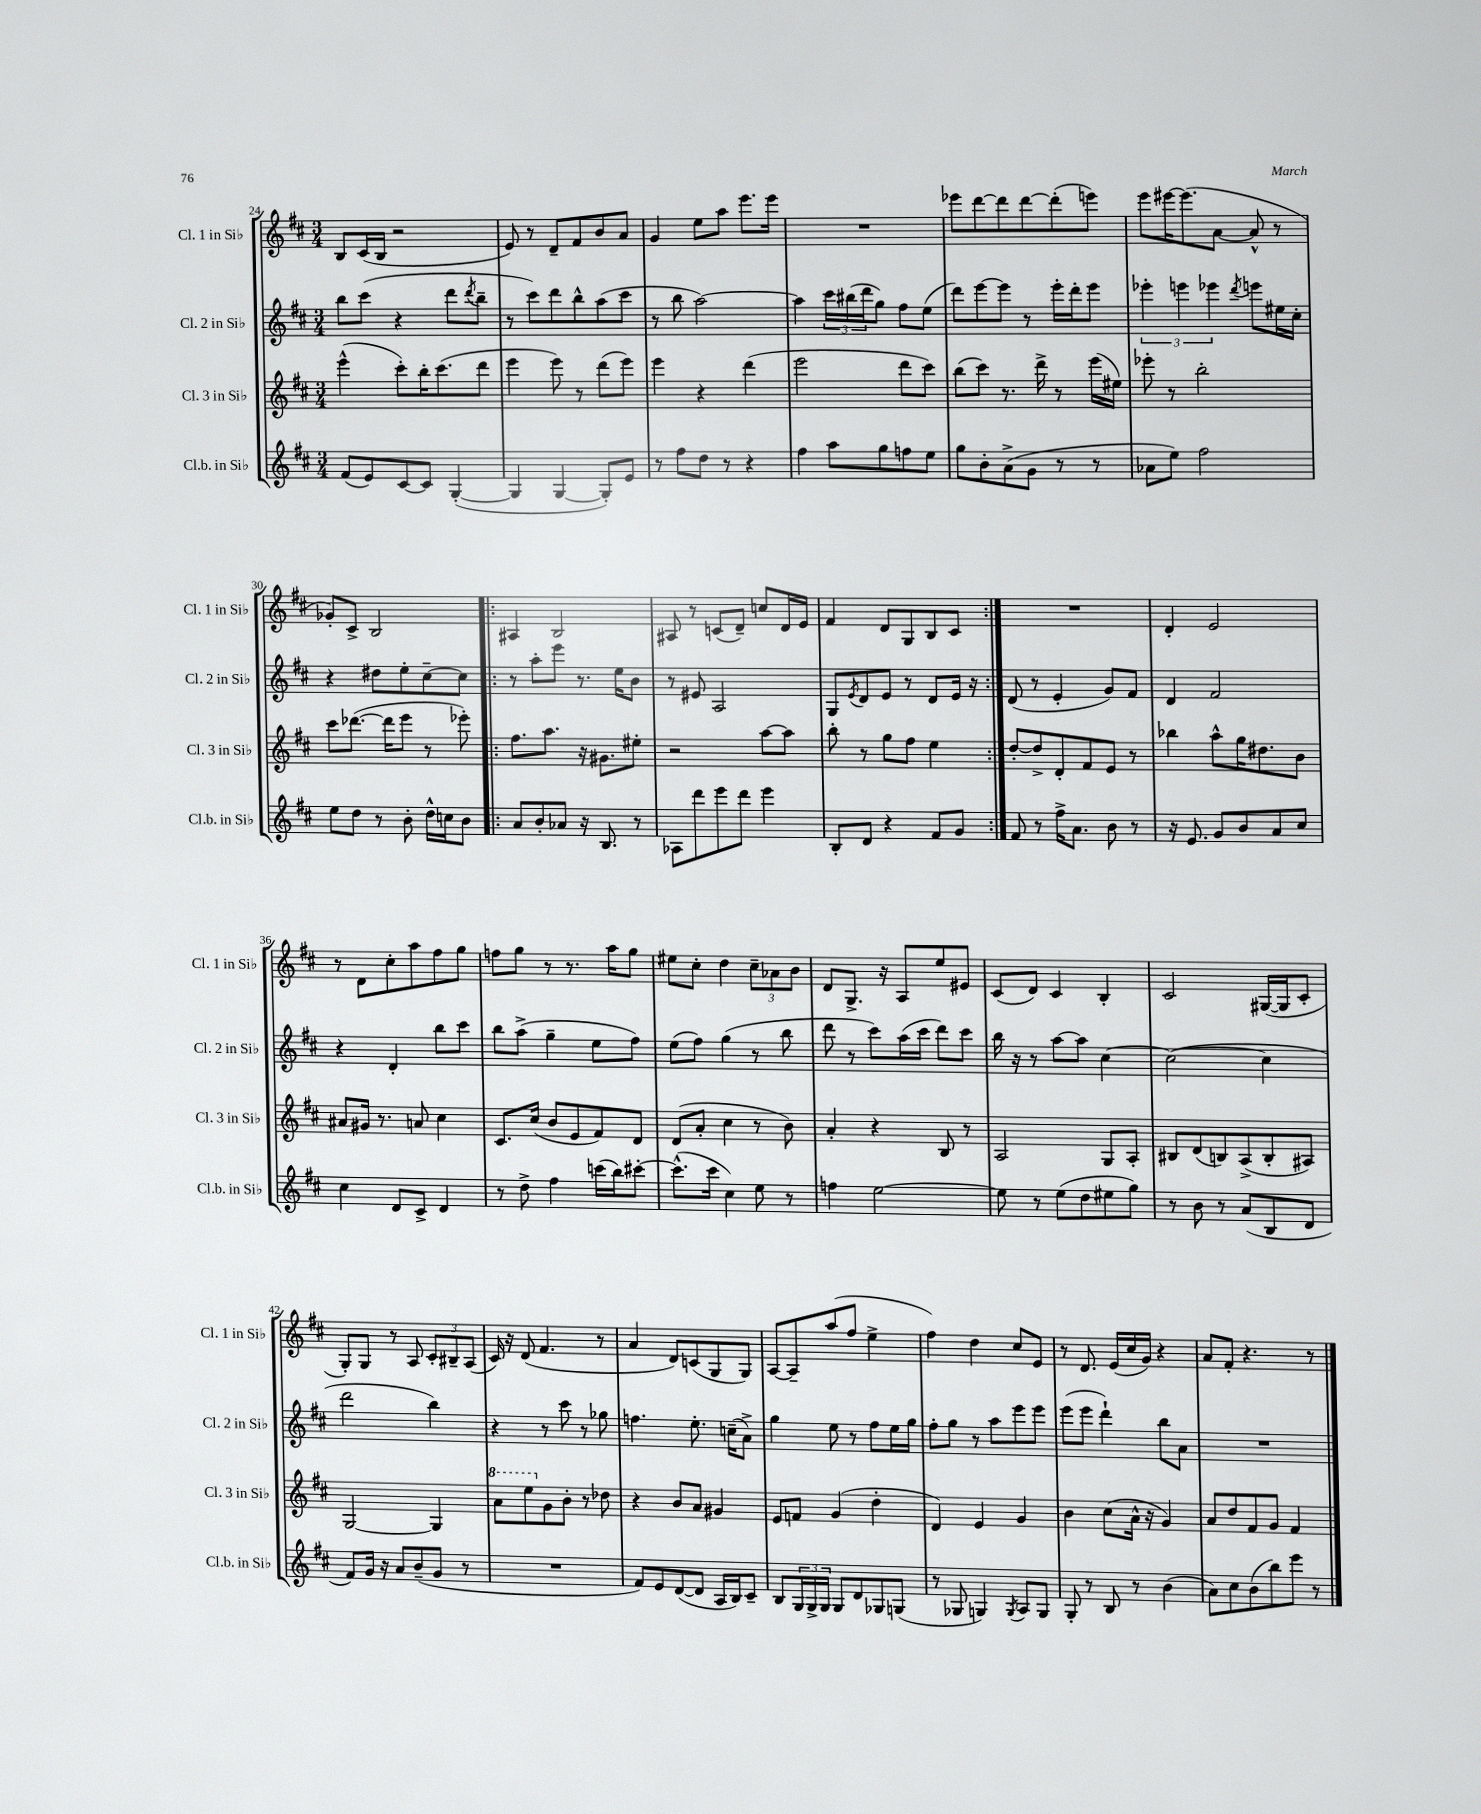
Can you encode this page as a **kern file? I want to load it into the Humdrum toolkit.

**kern	**kern	**kern	**kern
*staff4	*staff3	*staff2	*staff1
*clefG2	*clefG2	*clefG2	*clefG2
*k[f#c#]	*k[f#c#]	*k[f#c#]	*k[f#c#]
*M3/4	*M3/4	*M3/4	*M3/4
(8f#/L	(4eee^^\	8bb\L	8B/L
8e/)	.	(8ccc#\J	(16c#/L
.	.	.	16B/JJ
[8c#/	8ccc#'\L)	4r	2r
8c#/]J	16bb'\K	.	.
.	(8.ccc#\	.	.
([4G'/	.	8ddd\L	.
.	.	8qddd/	.
.	8ddd\J	8bb~\J	.
=	=	=	=
4G/]	4eee\	8r	8e/)
.	.	8ccc#\L)	8r
[4G/	8eee\)	8ddd\	8d~/L
.	8r	8bb^^\	8f#/
8G'/]L)	(8ddd\L	(8aa\	8b/
8e/J	8eee\J)	8ccc#\J	8a/J
=	=	=	=
8r	4eee\	8r	4g/
8ff#\L	.	8bb\	.
8dd\J	4r	[2aa\)	8ee\L
8r	.	.	8aa\J
4r	(4ddd\	.	8.eee\L
.	.	.	16eee\Jk
=	=	=	=
4ff#\	2eee\	4aa\]	2.r
8aa\L	.	24ccc#\LL	.
.	.	(24bb#\	.
.	.	24ddd\J	.
8gg\	.	8gg\J)	.
8ff\	8ddd\L	8ff#\L	.
8ee\J	8ccc#\J)	(8ee\J	.
=	=	=	=
8gg\L	(8bb\L	8ddd\L)	8eee-\L
8b'\	8ccc#\J)	[8eee\	[8ddd\
(8a^\	8.r	8eee\]J	8ddd\]
8g\J	.	8r	[8ddd\
.	16ddd^\	.	.
8r	8r	16eee'\LL	(8ddd'\]
.	.	16ddd'\J	.
8r	(16eee\LL	8eee\J	8eee\J)
.	16ee#\JJ)	.	.
=	=	=	=
8a-\L	8eee-'\	6eee-'\	8eee\L
8ee\J)	8r	.	[16eee#\K
.	.	6eee\	.
.	.	.	(8.eee#\]
2ff#\	2bb'\	.	.
.	.	6eee-\	.
.	.	.	[8a\J
.	.	8qddd/	.
.	.	8eee\L	8a^^/]
.	.	16ee#\L	8r
.	.	16cc#'\JJ	.
=	=	=	=
8ee\L	8ccc#\L	4r	8g-'/L)
8dd\J	([8.ddd-\J	.	8c#^/J
8r	.	8dd#\L	2B/
.	16ddd-\]LK	.	.
8b'\	8eee\J	8ee'\	.
16dd^^\LL	8r	[8cc#~\	.
16cc\J	.	.	.
8b\J	8eee-'\)	8cc#\]J	.
=!|:	=!|:	=!|:	=!|:
8a/L	8.ff#\L	8r	4A#/
8b'/	.	8aa'\L	.
.	8.aa\J	.	.
8a-/J	.	8eee\J	2B/
16r	16r	8.r	.
8.B/	8.g#\L	.	.
.	.	16ee\LK	.
8r	8ee#'\J	8b\J	.
=	=	=	=
8A-\L	2r	8r	8A#/
8ddd\	.	8e#/	8r
8eee\	.	2A/	(8c/L
8ddd\J	.	.	8d~/J)
4eee\	[8aa\L	.	8cc/L
.	8aa\]J	.	16d/L
.	.	.	16e/JJ
=	=	=	=
8B'/L	8bb'\	8G/L	4f#/
.	.	8qe/	.
8d/J	8r	8d/	.
4r	8gg\L	8e/J	8d/L
.	8ff#\J	8r	8G/
8f#/L	4ee\	8d/L	8B/
8g/J	.	16e/Jk	8c#/J
.	.	16r	.
=:|!	=:|!	=:|!	=:|!
8f#/	[8dd'/L	(8d/	2.r
8r	8dd^/]	8r	.
16ff#^\LK	8d'/	4e'/	.
8.a\J	.	.	.
.	8f#/	.	.
8b\	8e/J	8g/L)	.
8r	8r	8f#/J	.
=	=	=	=
16r	4bb-\	4d/	4d'/
8.e/	.	.	.
8g/L	8aa^^\L	2f#/	2e/
8b/	16gg\K	.	.
.	8.dd#\	.	.
8a/	.	.	.
8cc#/J	8b\J	.	.
=	=	=	=
4cc#\	8a#/L	4r	8r
.	16g#/Jk	.	8d\L
.	8.r	.	.
8d/L	.	4d'/	8cc#'\
8c#^/J	8a/	.	8aa\
4d/	4cc#\	8bb\L	8ff#\
.	.	8ccc#\J	8gg\J
=	=	=	=
8r	8.c#/L	8bb\L	8ff\L
8dd^\	.	(8aa^\J	8gg\J
.	(16cc#/Jk	.	.
4ff#\	8b/L	4gg~\	8r
.	8e/	.	8.r
(16ccc\LL	8f#/)	8ee\L	.
16bb\J)	.	.	16aa\LK
[8ccc#'\J	8d/J	8ff#\J)	8gg\J
=	=	=	=
(8.ccc#^^\]L	(8d/L	(8ee\L	8ee#\L
.	8a'/J	8ff#\J)	8cc#'\J
16ccc#\Jk	.	.	.
4cc#\)	4cc#\	(4gg\	4dd\
8ee\	8r	8r	12cc#~\L
.	.	.	12a-\
8r	8b\)	8bb\	.
.	.	.	12b\J
=	=	=	=
4ff\	4a'/	8ddd\	8d/L
.	.	8r	8.G^/J
[2ee\	4r	8ccc#\L)	.
.	.	.	16r
.	.	(16aa\L	8A/L
.	.	16ccc#\JJ	.
.	8B/	8ddd\L)	8ee/
.	8r	8ccc#\J	8e#/J
=	=	=	=
8ee\]	2A/	16bb\	(8c#/L
.	.	16r	.
8r	.	8r	8d/J)
(8ee\L	.	[8aa\L	4c#/
8dd\	.	8aa\]J	.
8ee#\	8G/L	[4cc#\	4B'/
8gg\J)	8A'/J	.	.
=	=	=	=
8r	8B#/L	(2cc#\_	2c#/
8b\	(8d/	.	.
8r	8B/)	.	.
(8a/L	(8A^/	.	.
8B/	8B'/	4cc#\]	([16G#/LL
.	.	.	16G#/]J
8d/J	8A#/J)	.	8c#'/J
=	=	=	=
8f#/L)	[2G/	2ddd\	8G'/L)
16g/Jk	.	.	8G/J
16r	.	.	.
8a/L	.	.	8r
(8b~/	.	.	8A/
8g/J	4G/]	4bb\)	12c#'/L
.	.	.	12B#~/
8r	.	.	.
.	.	.	(12A/J
=	=	=	=
2.r	8aa\L	4r	16c#/)
.	.	.	16r
.	8eee\	.	(8d/
.	8g\	8r	4.f#/
.	8b'\J	8ccc#\	.
.	8r	8r	.
.	8dd-\	8gg-\	8r
=	=	=	=
8f#/L)	4r	4.ff\	4a/
8e/	.	.	.
([8d/	8b/L	.	8d/L)
8d/]J	8a/J	8.ee'\	(8c/
16A/LL	4g#/	.	8G/
16B/J)	.	(16cc~\LK	.
8c#~/J	.	8a^\J)	8G/J)
=	=	=	=
8B/L	8e/L	4gg\	[8A/L
24G/L	8f/J	.	8A~/]
24G^/	.	.	.
24G/JJ	.	.	.
8G/L	(4g/	8ee\	(8aa/
8d/	.	8r	8ff#/J
8G-/	4dd'\	8ff#\L	4ee^\
(8G/J	.	16ee\L	.
.	.	16gg\JJ	.
=	=	=	=
8r	4d/)	8ff#'\L	4ff#\)
8G-/	.	8gg\J	.
4G/)	4e/	8r	4dd\
.	.	8aa\L	.
8qG/	.	.	.
8A/L	4g/	8eee\	8cc#/L
8G/J	.	8eee\J	8e/J
=	=	=	=
8G'/	4b\	(8eee\L	8r
8r	.	8eee\J	8.d/
8B/	(8cc#\L	4ddd`\)	.
.	.	.	(16e/LL
8r	16a^^\Jk	.	16cc#/
.	16r	.	16g/JJ)
(4b\	4g/)	8bb\L	4r
.	.	8a\J	.
=	=	=	=
8a\L)	8a/L	2.r	8a/L
8cc#\	8dd/	.	8f#'/J
(8b\	8f#/	.	4.r
8bb\)	8g/J	.	.
8eee\J	4f#/	.	.
8r	.	.	8r
==	==	==	==
*-	*-	*-	*-
